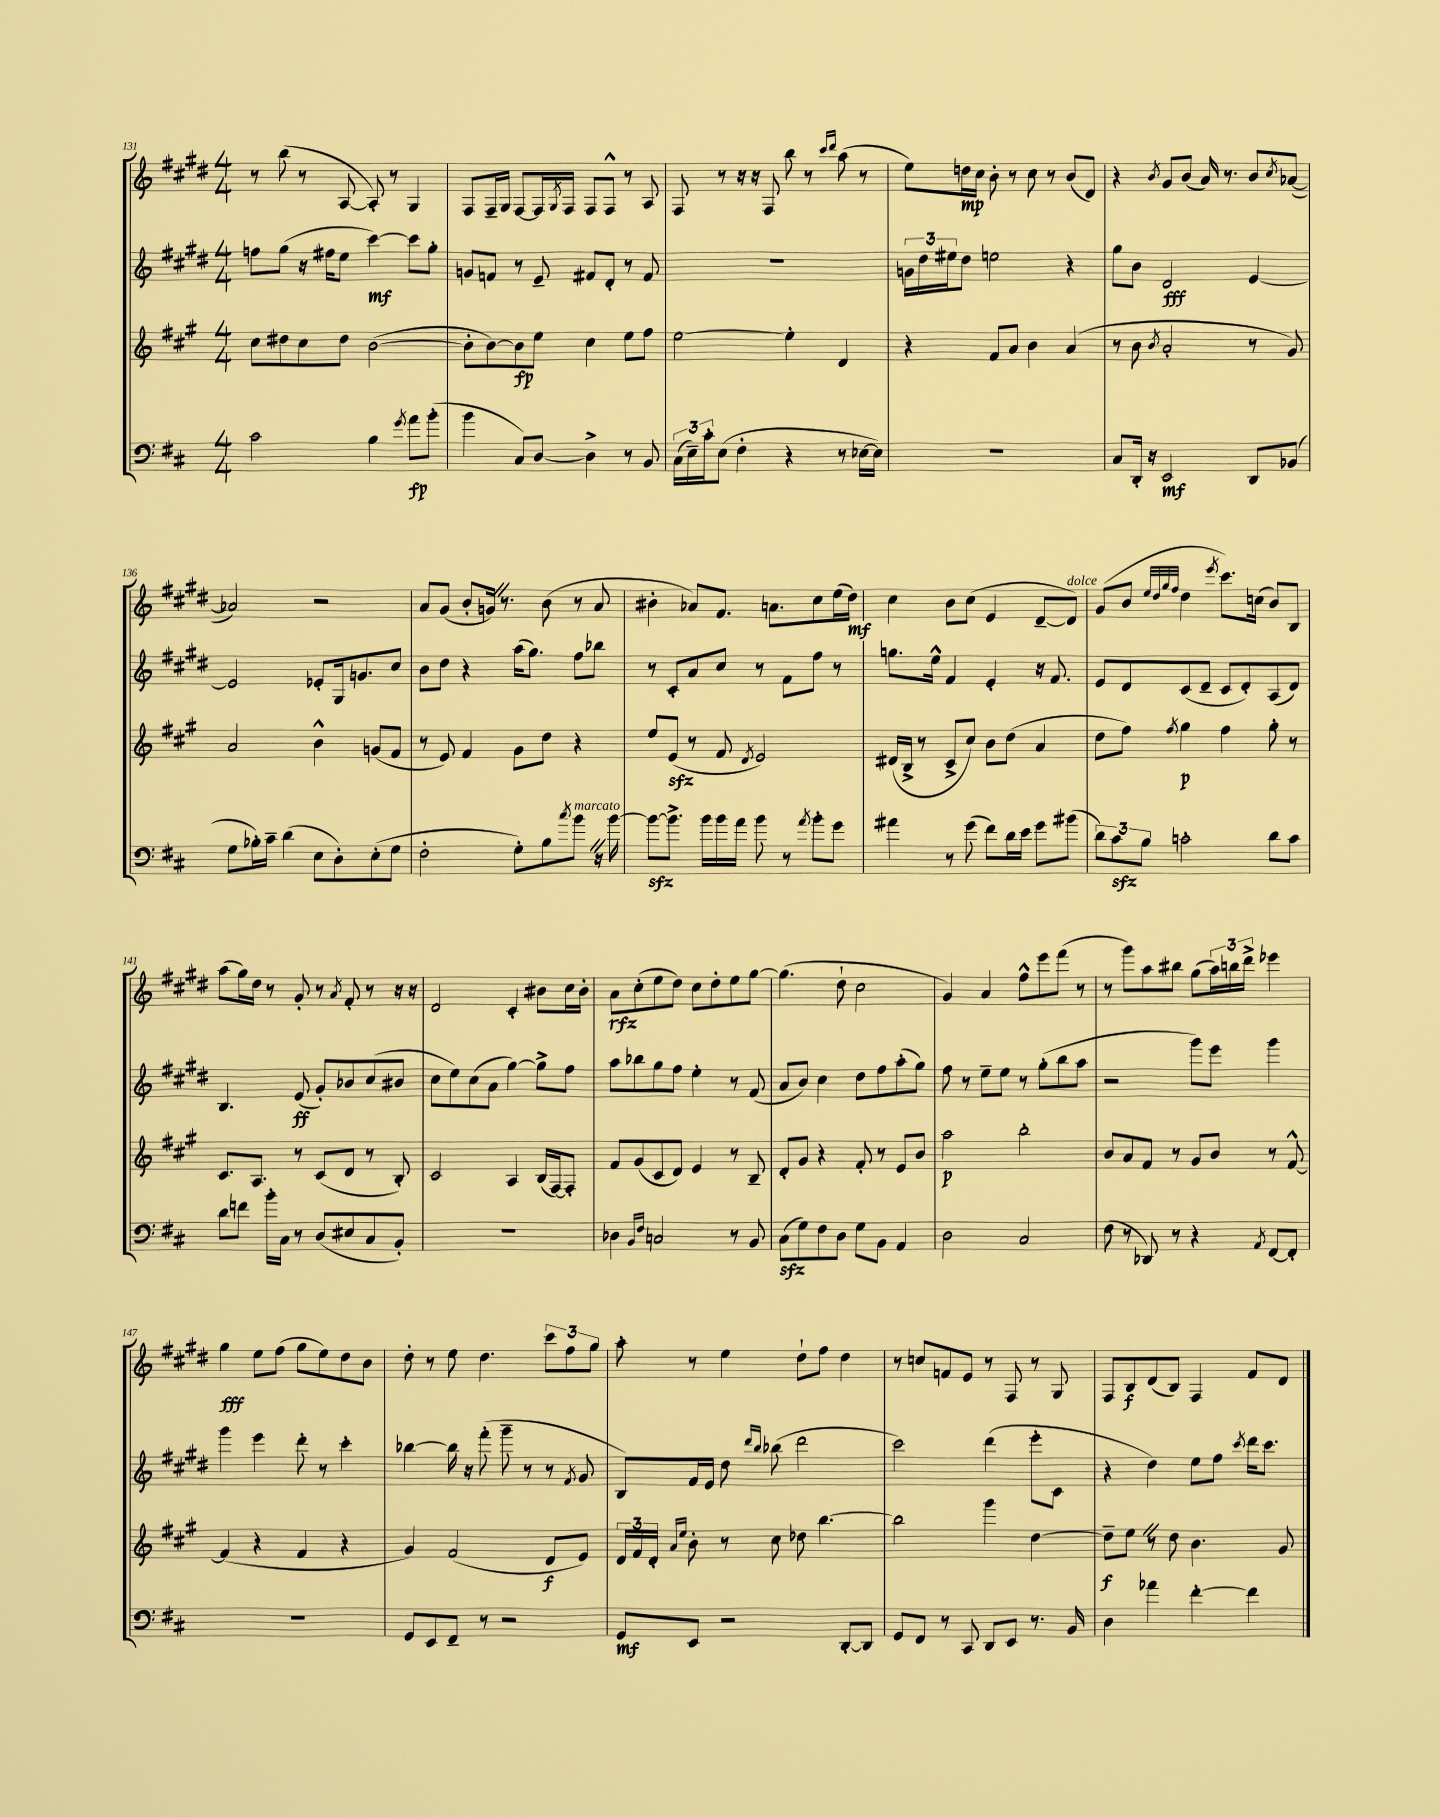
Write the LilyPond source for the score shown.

<<
\new StaffGroup <<
\new Staff = "s0" {
    \clef treble \key e \major \numericTimeSignature \time 4/4
    r8 b''8( r8 a8~ a8-.) r8 gis4 |
    fis8 fis16-- gis16 fis8~ fis16 \acciaccatura { gis8 } fis16 fis8 fis8-^ r8 a8 |
    fis8 r8 r16 r16 fis8 b''8 r8 \grace { cis'''16 dis'''16 } a''8( r8 |
    e''8) d''16\mp cis''16 b'8-. r8 cis''8 r8 b'8( dis'8) |
    r4 \acciaccatura { b'8 } gis'8 b'8( a'16) r8. b'8 \acciaccatura { cis''8 } aes'8~( |
    aes'2) r2 |
    a'8 gis'8( b'8-. g'16) \once \override BreathingSign.text = \markup { \musicglyph "scripts.caesura.straight" } \breathe r8. b'8( r8 a'8 |
    bis'4-. aes'8) fis'8. a'8. cis''8 e''16( dis''16\mf) |
    cis''4 b'8 cis''8( e'4 dis'8~-- dis'8^\markup { \italic "dolce" }) |
    gis'8( b'8 \grace { e''32 dis''32 gis''32 fis''32 } dis''4 \acciaccatura { e'''8 } cis'''8.) c''16( b'8) b8 |
    a''8( gis''16) dis''16 r8 gis'8-. r8 \acciaccatura { a'8 } fis'8-. r8 r16 r16 |
    dis'2 cis'4-. bis'8 cis''16 bis'16-. |
    a'8\rfz cis''8-.( e''8 dis''8) cis''8 dis''8-. e''8 gis''8~ |
    gis''4.( dis''8-! cis''2 |
    gis'4) a'4 fis''8-^ e'''8 fis'''8( r8 |
    r8 gis'''8) a''8 bis''8 gis''8( \tuplet 3/2 { a''16) b''16 dis'''16-> } ees'''4 |
    gis''4\fff e''8 fis''8( gis''8 e''8) dis''8 b'8 |
    dis''8-. r8 e''8 dis''4. \tuplet 3/2 { cis'''8 fis''8 gis''8 } |
    a''8-. r8 e''4 dis''8-! fis''8 dis''4 |
    r8 c''8 f'8 e'8 r8 fis8 r8 gis8 |
    fis8 b8\f dis'8( b8) fis4 fis'8 dis'8 \bar "|." |
}
\new Staff = "s1" {
    \clef treble \key e \major \numericTimeSignature \time 4/4
    f''8 gis''8( r16 fis''16 e''8 cis'''4~\mf) cis'''8 gis''8-. |
    g'8 f'8 r8 e'8-- fis'8 dis'8-. r8 fis'8 |
    R1 |
    \tuplet 3/2 { g'16 dis''16 eis''16 } dis''8 e''2 r4 |
    gis''8 b'8 dis'2\fff e'4~ |
    e'2 ees'8-. gis16 g'8. cis''8 |
    b'8 dis''8 r4 a''16( gis''8.) fis''8 bes''8 |
    r8 cis'8-. a'8 cis''8 r8 fis'8 fis''8 r8 |
    g''8. e''16-^ fis'4 e'4-. r16 fis'8. |
    e'8 dis'8 cis'8( dis'8-- cis'8 dis'8-.) a8( dis'8) |
    b4. e'8\ff( gis'8-.) bes'8 cis''8( bis'8 |
    cis''8 e''8) cis''8( a'8 gis''4~) gis''8-> fis''8 |
    a''8 bes''8 gis''8 fis''8 e''4-. r8 fis'8( |
    a'8 b'8) cis''4 dis''8 fis''8 a''8-.( gis''8) |
    fis''8 r8 e''8-- e''8 r8 gis''8-.( b''8 a''8 |
    r2 gis'''8) e'''8 gis'''4 |
    gis'''4 e'''4 dis'''8-. r8 cis'''4-. |
    bes''4~ bes''16 r16 fis'''8-.( gis'''8-- r8 r8 \acciaccatura { fis'8 } gis'8 |
    b8) fis'16 e'16 dis''8 \grace { dis'''16 b''16 } bes''8( dis'''2 |
    cis'''2) dis'''4( e'''8-. cis'8 |
    r4 dis''4) e''8 fis''8 \acciaccatura { cis'''8 } dis'''16 cis'''8. \bar "|." |
}
\new Staff = "s2" {
    \clef treble \key a \major \numericTimeSignature \time 4/4
    cis''8 dis''8 cis''8 dis''8 b'2~( |
    b'8-. b'8~) b'8\fp e''8 cis''4 e''8 fis''8 |
    e''2~ e''4-. d'4 |
    r4 fis'8 a'8 b'4 a'4( |
    r8 b'8 \acciaccatura { b'8 } a'2-. r8 gis'8) |
    a'2 b'4-^ g'8( fis'8 |
    r8 e'8) fis'4 gis'8 d''8 r4 |
    e''8 e'8\sfz( r8 fis'8 \acciaccatura { d'8 } e'2) |
    dis'16( b16-> r8 cis'8-> cis''8) b'8 d''8( a'4 |
    d''8 fis''8) \acciaccatura { fis''8 } gis''4\p fis''4 gis''8-. r8 |
    cis'8. a8. r8 cis'8( d'8 r8 b8-.) |
    cis'2 a4 b16( fis16~) fis8-. |
    fis'8 gis'8( cis'8 d'8) e'4 r8 b8-- |
    d'8-. gis'8 r4 fis'8-. r8 e'8 b'8 |
    a''2\p b''2-. |
    b'8 a'8 fis'8 r8 gis'8 b'8 r8 fis'8~-^ |
    fis'4( r4 fis'4 r4 |
    gis'4) fis'2( d'8\f e'8) |
    \tuplet 3/2 { d'16 fis'16 d'16-. } \grace { a'16 e''16 } b'8-. r8 cis''8 des''8 b''4.~ |
    b''2 gis'''4 d''4~ |
    d''8--\f e''8 \once \override BreathingSign.text = \markup { \musicglyph "scripts.caesura.straight" } \breathe r8 d''8 b'4. gis'8 \bar "|." |
}
\new Staff = "s3" {
    \clef bass \key d \major \numericTimeSignature \time 4/4
    cis'2 b4 \acciaccatura { g'8 } a'8\fp b'8-.( |
    b'4 cis8) d8~ d4-> r8 b,8 |
    \tuplet 3/2 { cis16( e16--) cis'16-. } e8( fis4-. r4 r8 ees16~ ees16) |
    R1 |
    cis8 d,16-. r16 e,2\mf d,8 bes,8( |
    g8 bes16-.) cis'16-- d'4( e8 d8-.) e8-.( g8 |
    fis2-. g8-.) b8 \acciaccatura { cis''8 } b'8^\markup { \italic "marcato" } \once \override BreathingSign.text = \markup { \musicglyph "scripts.caesura.straight" } \breathe r16 b'16~ |
    b'8~\sfz b'8.-> b'16 b'16 a'16 b'8 r8 \acciaccatura { a'8 } b'8-. g'8 |
    ais'4 r8 g'8( fis'8) d'16 e'16 g'8 bis'8( |
    \tuplet 3/2 { d'8) cis'8\sfz b8 } c'2-. d'8 c'8 |
    d'8 f'8 b'16-. cis16 r8 d8( eis8 cis8 b,8-.) |
    R1 |
    des4 \grace { b,16 fis16 } c2 r8 b,8 |
    cis8\sfz( g8) fis8 d8 g8 b,8 a,4 |
    d2 cis2 |
    fis8( r8 des,8) r8 r4 \acciaccatura { a,8 } fis,8~ fis,8-. |
    R1 |
    g,8 e,8 fis,8-- r8 r2 |
    g,8\mf e,8 r2 d,8~-. d,8 |
    g,8 fis,8 r8 cis,8 d,8 e,8 r8. b,16 |
    d4 aes'4 fis'4~-. fis'4 \bar "|." |
}
>>
>>
\layout { \context { \Score currentBarNumber = #131 } }
